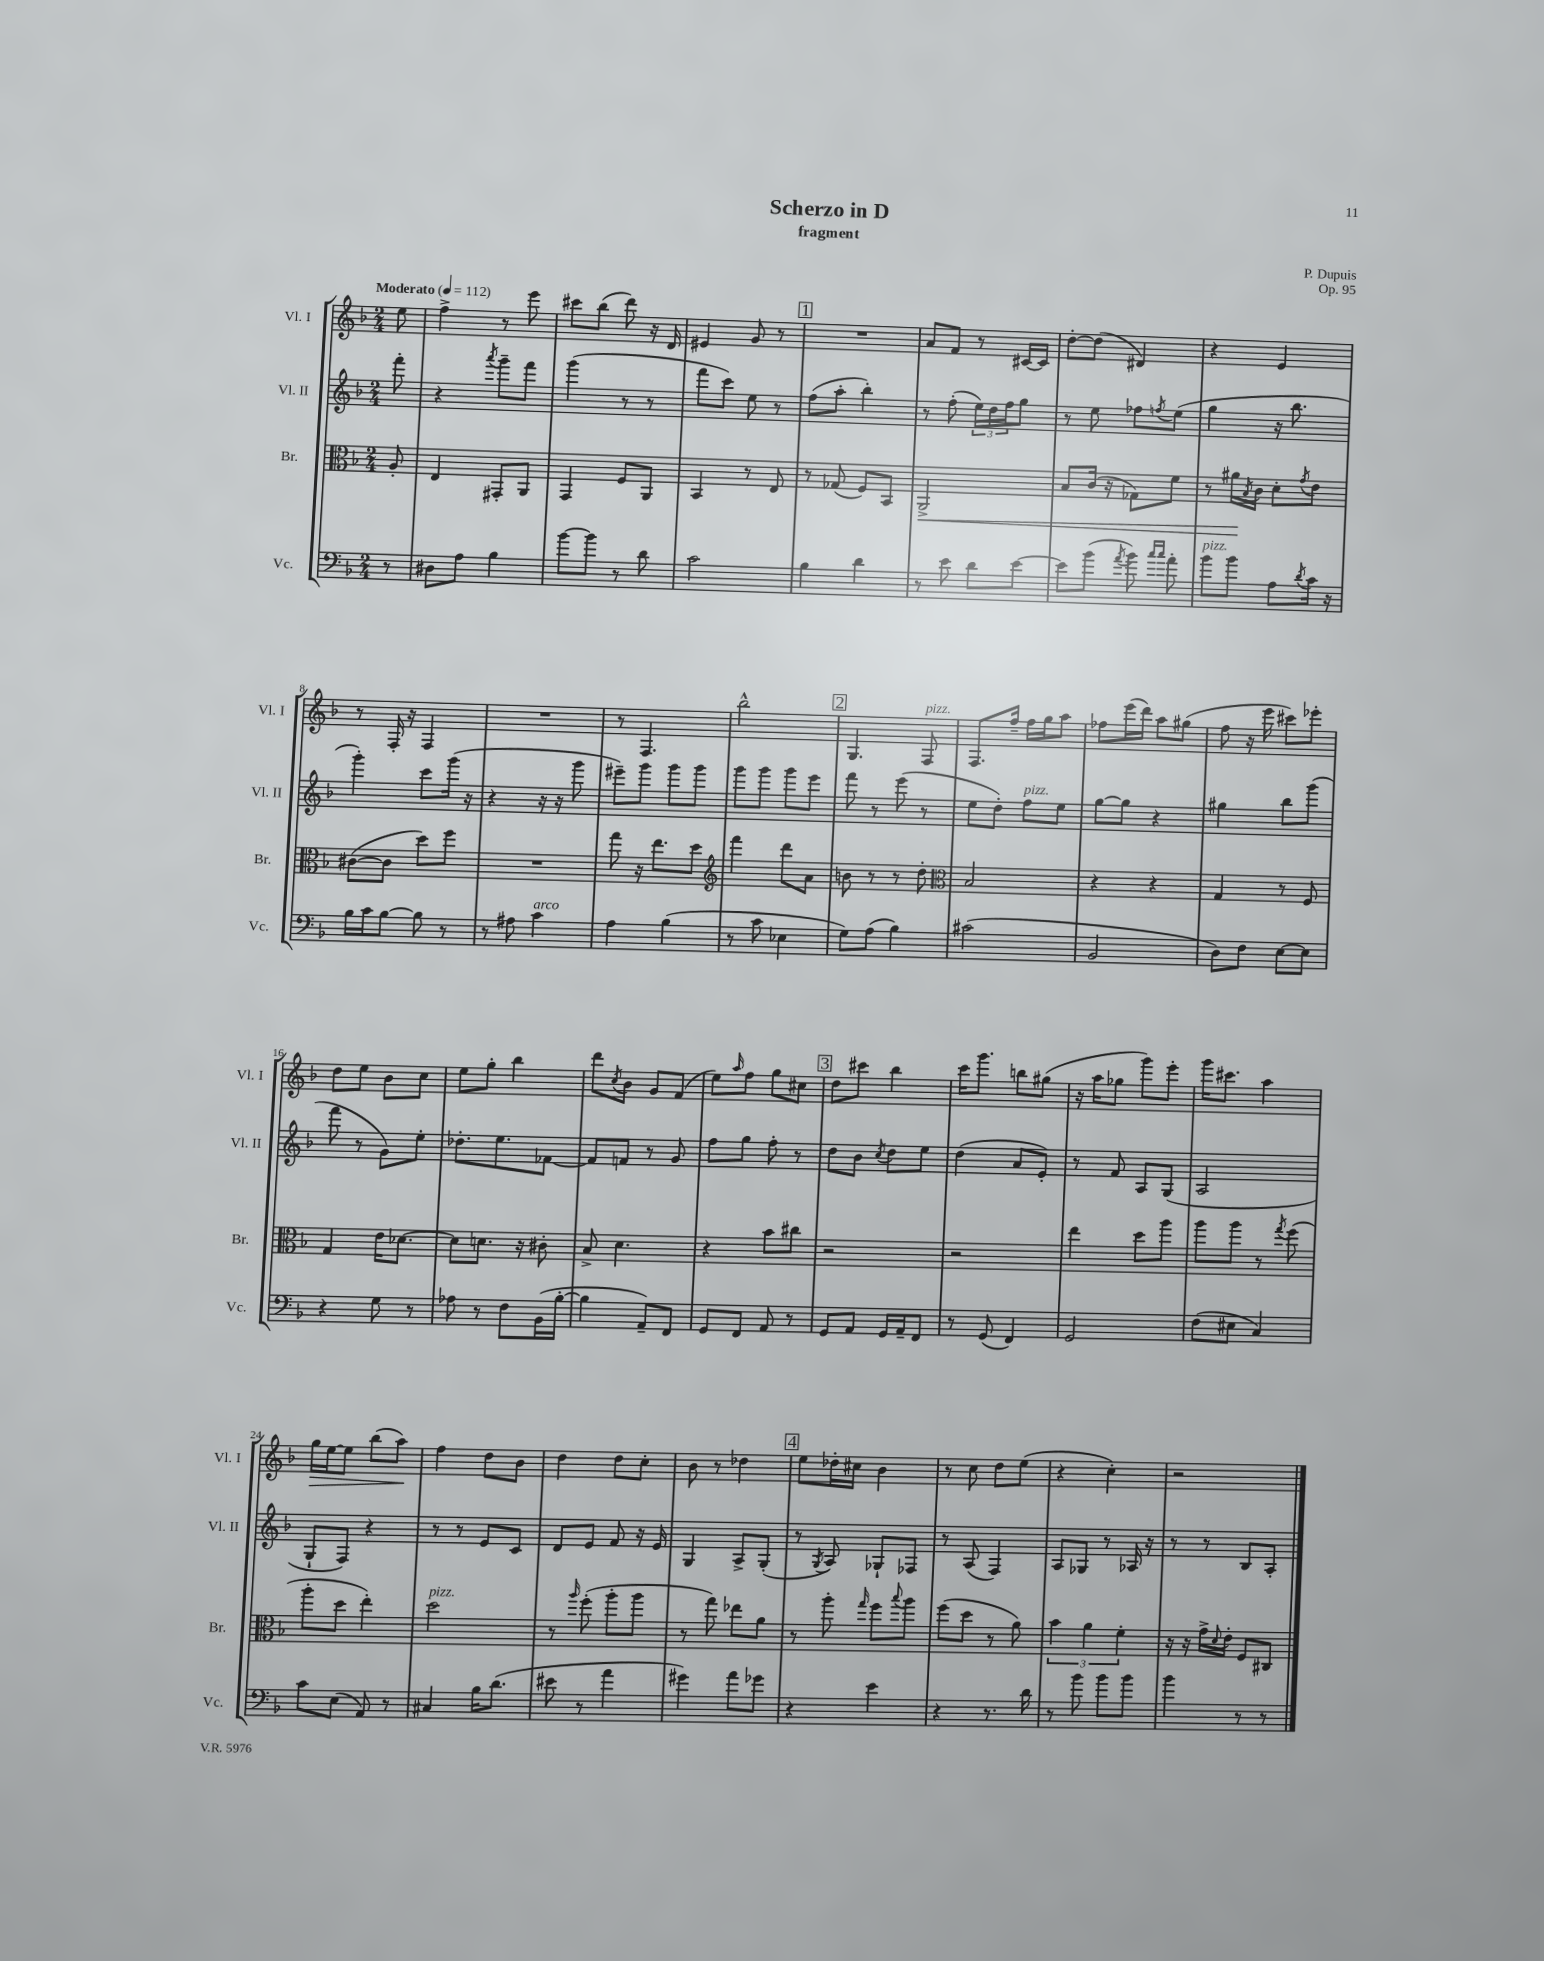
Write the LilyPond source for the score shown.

\header { title = "Scherzo in D" composer = "P. Dupuis" subtitle = "fragment" opus = "Op. 95" }
<<
\new StaffGroup <<
\new Staff = "s0" \with { instrumentName = "Vl. I" shortInstrumentName = "Vl. I" } {
    \clef treble \key f \major \numericTimeSignature \time 2/4 \partial 8 \tempo "Moderato" 4 = 112
    e''8 |
    f''4-> r8 e'''8 |
    cis'''8 bes''8( d'''8) r16 d'16 |
    eis'4 g'8 r8 |
    \mark \markup { \box "1" } R2 |
    a'8 f'8 r8 cis'16~ cis'16 |
    d''8~-. d''8( dis'4) |
    r4 e'4 |
    r8 f16-. r16 f4 |
    R2 |
    r8 f4. |
    bes''2-^ |
    \mark \markup { \box "2" } g4. f8^\markup { \italic "pizz." } |
    f8. f''16-- f''16 g''16 a''8 |
    fes''8 e'''16( d'''16) a''8 gis''8( |
    f''8 r16 e'''16 cis'''8) ees'''8-. |
    d''8 e''8 bes'8 c''8 |
    e''8 g''8-. bes''4 |
    d'''8 \acciaccatura { c''8 } bes'8 g'8 f'8( |
    e''8) \grace { a''16 } f''8 g''8 cis''8 |
    \mark \markup { \box "3" } d''8 cis'''8 bes''4 |
    c'''16 g'''8. b''8 gis''8( |
    r16 a''16 ges''8 g'''8) e'''8-. |
    g'''16 cis'''8. a''4 |
    g''16\> e''16~ e''8 bes''8( a''8\!) |
    f''4 d''8 bes'8 |
    d''4 d''8 c''8-. |
    bes'8 r8 des''4 |
    \mark \markup { \box "4" } e''8 des''16-. cis''16 bes'4 |
    r8 c''8 d''8 e''8( |
    r4 c''4-.) |
    r2 \bar "|." |
}
\new Staff = "s1" \with { instrumentName = "Vl. II" shortInstrumentName = "Vl. II" } {
    \clef treble \key f \major \numericTimeSignature \time 2/4 \partial 8
    f'''8-. |
    r4 \acciaccatura { a'''8 } g'''8-- f'''8 |
    g'''4( r8 r8 |
    f'''8 c'''8) e''8 r8 |
    \mark \markup { \box "1" } f''8( a''8-. bes''4-.) |
    r8 f''8-.( \tuplet 3/2 { e''16) d''16 f''16 } g''8 |
    r8 e''8 fes''8 \acciaccatura { f''8 } e''8( |
    g''4 r16 bes''8. |
    g'''4-.) c'''8 g'''16( r16 |
    r4 r16 r16 g'''8 |
    eis'''8--) g'''8 g'''8 g'''8 |
    g'''8 g'''8 g'''8 e'''8 |
    \mark \markup { \box "2" } f'''8 r8 e'''8( r8 |
    e''8 d''8-.) f''8^\markup { \italic "pizz." } e''8 |
    g''8~ g''8 r4 |
    gis''4 bes''8 g'''8( |
    f'''8 r8 g'8) e''8-. |
    des''8.-. e''8. fes'8~ |
    fes'8 f'8 r8 g'8 |
    f''8 g''8 f''8-. r8 |
    \mark \markup { \box "3" } d''8 bes'8 \acciaccatura { c''8 } d''8 e''8 |
    d''4( a'8 e'8-.) |
    r8 f'8 a8 g8( |
    a2 |
    g8-! f8) r4 |
    r8 r8 e'8 c'8 |
    d'8 e'8 f'8 r16 e'16 |
    g4 a8-> g8-.( |
    \mark \markup { \box "4" } r8 \acciaccatura { g8 } a8) ges8-! fes8 |
    r8 a8( f4) |
    a8 ges8 r8 aes16 r16 |
    r8 r8 bes8 a8-. \bar "|." |
}
\new Staff = "s2" \with { instrumentName = "Br." shortInstrumentName = "Br." } {
    \clef alto \key f \major \numericTimeSignature \time 2/4 \partial 8
    a8-. |
    e4 gis,8-. a,8 |
    g,4 f8 a,8 |
    bes,4 r8 e8 |
    \mark \markup { \box "1" } r8 ges8( f8) bes,8 |
    a,2->\< |
    bes8 c'16( r16 ges8) f'8 |
    r8 ais'16\! \acciaccatura { bes8 } c'16 d'8-. \acciaccatura { g'8 } e'8 |
    cis'8~( cis'8 d''8) f''8 |
    R2 |
    g''8 r16 e''8. d''8 |
    \clef treble f'''4 d'''8 a'8 |
    \mark \markup { \box "2" } b'8 r8 r8 d''8-. |
    \clef alto bes2 |
    r4 r4 |
    g4 r8 f8 |
    g4 e'16 des'8.~ |
    des'8 d'8. r16 cis'8-. |
    bes8-> d'4. |
    r4 bes'8 cis''8 |
    \mark \markup { \box "3" } r2 |
    r2 |
    e''4 d''8 a''8 |
    a''8 a''8 r8 \acciaccatura { g''8 } f''8( |
    a''8-. d''8 e''4-.) |
    d''2^\markup { \italic "pizz." } |
    r8 \grace { a''16 } f''8-.( a''8-. a''8 |
    r8 g''8) ees''8 a'8 |
    \mark \markup { \box "4" } r8 a''8-. \grace { g''16 } f''8 \appoggiatura { bes''8 } a''8 |
    f''8( d''8 r8 a'8) |
    \tuplet 3/2 { bes'4 a'4 f'4-. } |
    r16 r16 g'16-> \appoggiatura { d'8 } e'16-. f8 cis8 \bar "|." |
}
\new Staff = "s3" \with { instrumentName = "Vc." shortInstrumentName = "Vc." } {
    \clef bass \key f \major \numericTimeSignature \time 2/4 \partial 8
    r8 |
    dis8 a8 bes4 |
    bes'8~ bes'8 r8 d'8 |
    c'2 |
    \mark \markup { \box "1" } bes4 d'4 |
    r8 e'8 d'8 e'8~ |
    e'8 bes'8( \acciaccatura { a'8 } bes'8) \grace { c''16 c''16 } a'8-. |
    bes'8^\markup { \italic "pizz." } bes'8 a8 \acciaccatura { d'8 } c'16 r16 |
    bes16 c'16 bes8~ bes8 r8 |
    r8 ais8 c'4^\markup { \italic "arco" } |
    a4 bes4( |
    r8 c'8 ees4 |
    \mark \markup { \box "2" } g8) a8( bes4) |
    cis'2( |
    bes,2 |
    d8) f8 e8~ e8 |
    r4 g8 r8 |
    aes8 r8 f8 bes,16( bes16~-. |
    bes4 a,8--) f,8 |
    g,8 f,8 a,8 r8 |
    \mark \markup { \box "3" } g,8 a,8 g,16 a,16-- f,8 |
    r8 g,8( f,4) |
    g,2 |
    f8( eis8 c4) |
    c'8 e8( a,8) r8 |
    cis4 bes16 d'8.( |
    eis'8 r8 a'4 |
    gis'4) a'8 ges'8 |
    \mark \markup { \box "4" } r4 e'4 |
    r4 r8. d'16 |
    r8 bes'8 bes'8 bes'8 |
    bes'4 r8 r8 \bar "|." |
}
>>
>>
